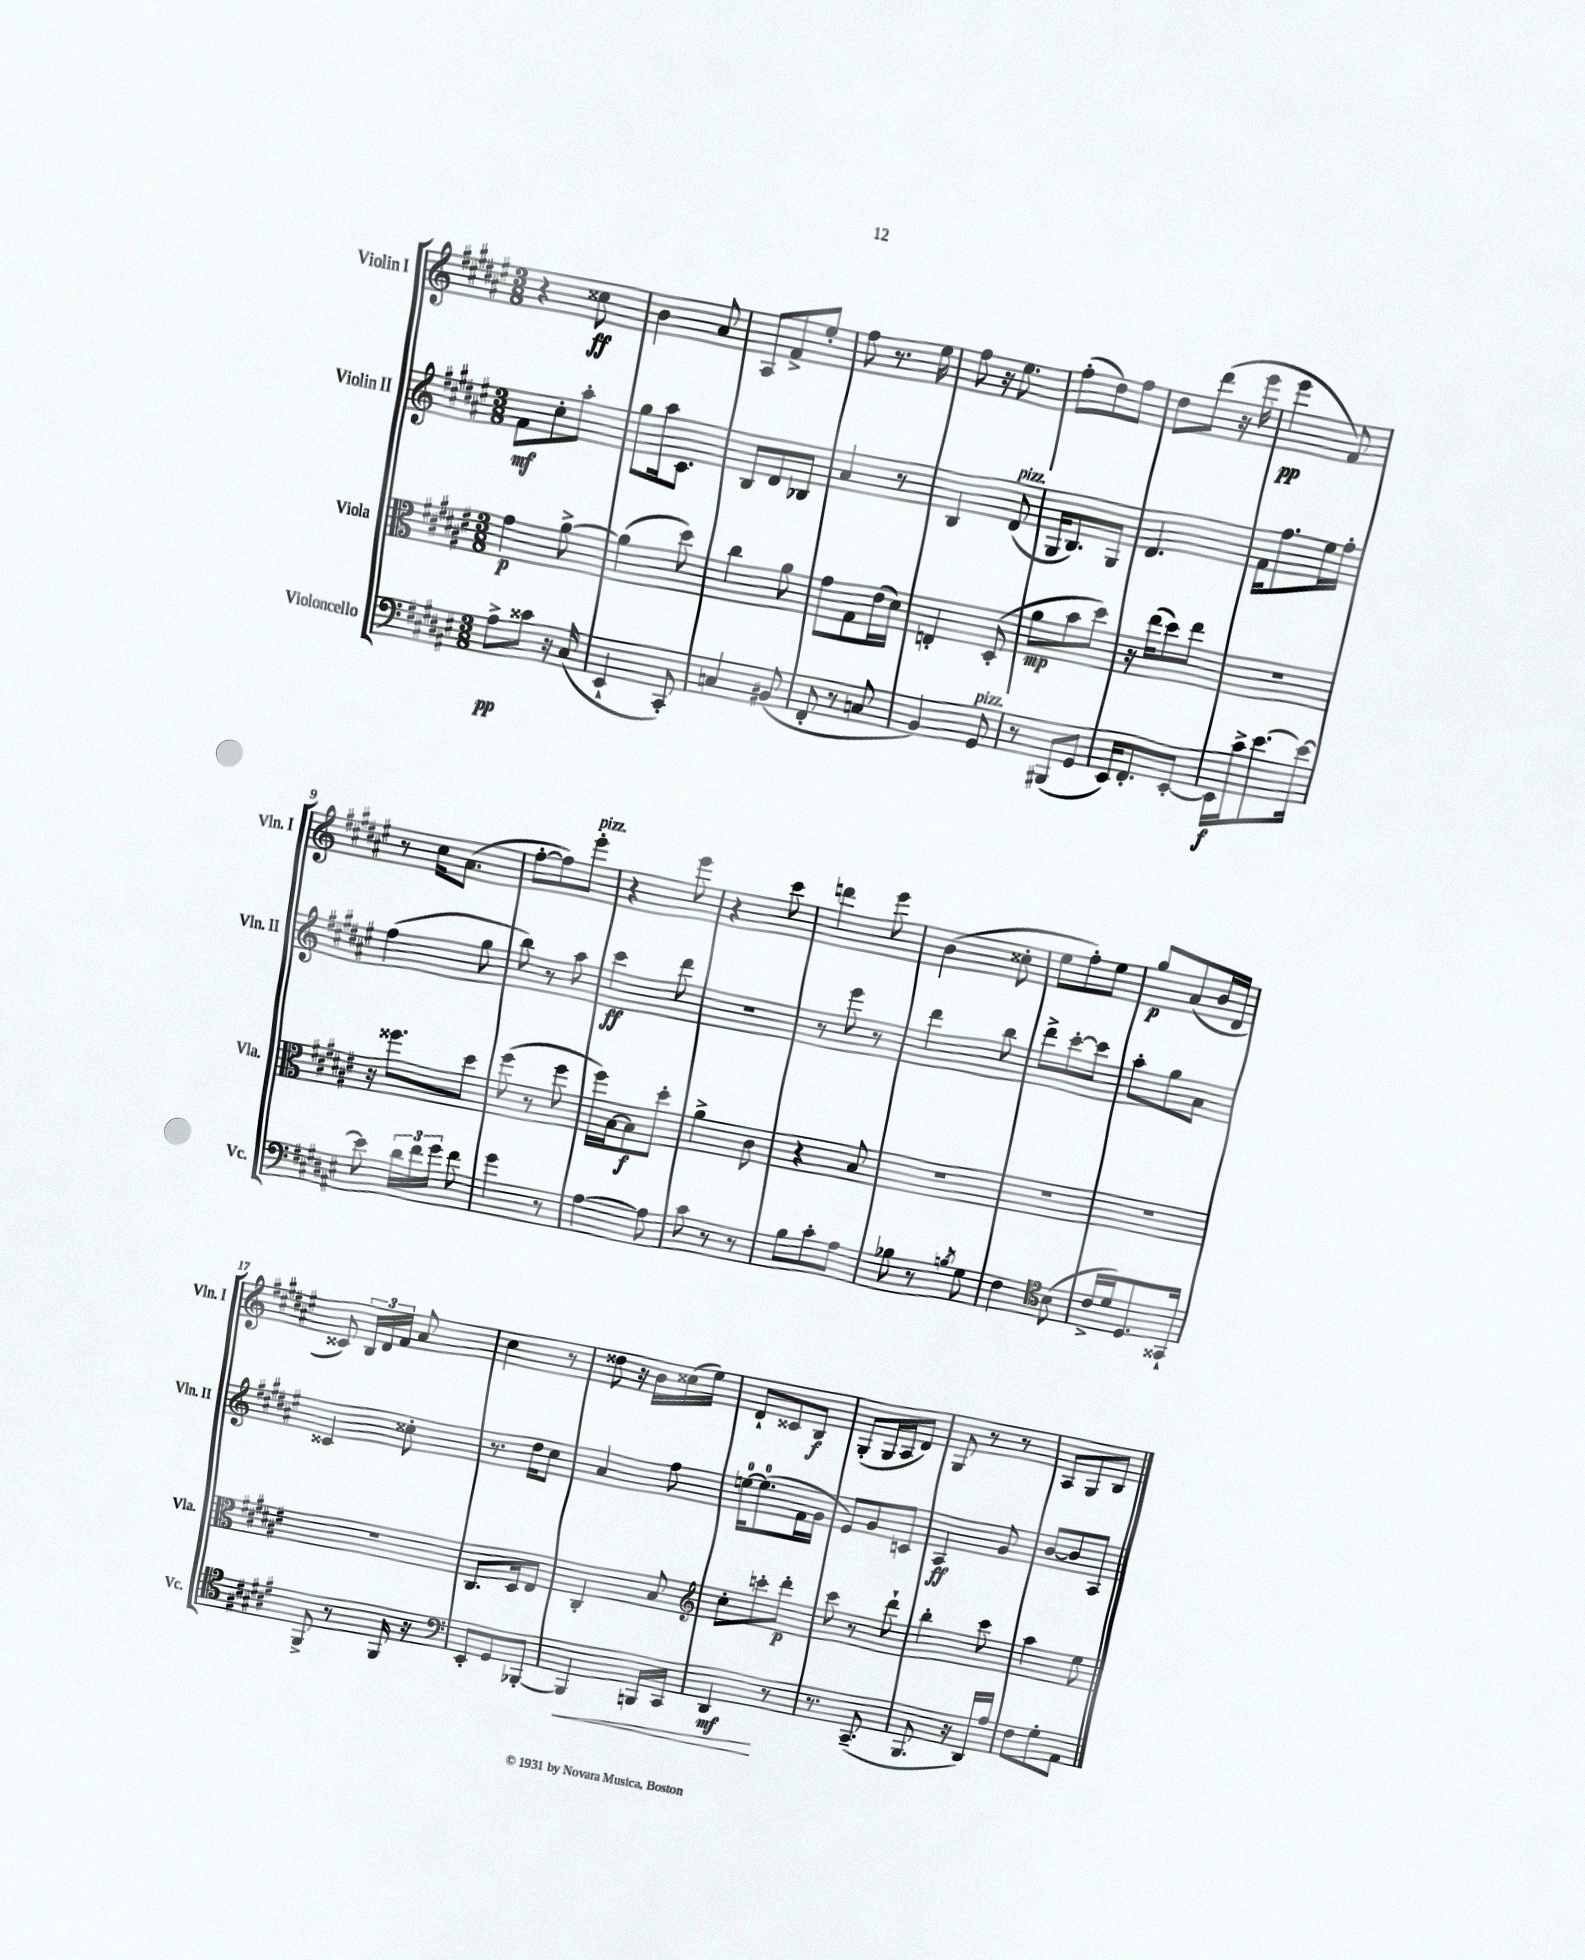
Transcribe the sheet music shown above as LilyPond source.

<<
\new StaffGroup <<
\new Staff = "s0" \with { instrumentName = "Violin I" shortInstrumentName = "Vln. I" } {
    \clef treble \key fis \major \numericTimeSignature \time 3/8
    \autoBeamOff r4 cisis''8\ff |
    b'4 ais'8 |
    ais8[ fis'8-> eis''8]-. |
    fis''8 r8. eis''16 |
    fis''8 r16 eis''8. |
    fis''8[-.( dis''8) fis''8] |
    dis''8[ dis'''8]( r16 eis'''16 |
    eis'''4\pp fis'8) |
    r8 cis''16[ ais'8.]( |
    fis''8[~-. fis''8) eis'''8]-.^\markup { \italic "pizz." } |
    r4 eis'''8 |
    r4 cis'''8 |
    d'''4 eis'''8 |
    b'4( cisis''8-. |
    eis''8[ fis''8-.) eis''8] |
    gis''8[\p ais'8( b'16 dis'16] |
    cisis'8) \tuplet 3/2 { b16[ dis'16 fis'16] } ais'8 |
    cis''4 r8 |
    disis''8 r16 b'16[ cisis''16( eis''16]) |
    dis'8[-! cisis'8 b8]\f |
    gis8[-.( gis16 ais16 dis'8]) |
    gis8 r8 r8 |
    ais8[ gis8 b8] \bar "|." |
}
\new Staff = "s1" \with { instrumentName = "Violin II" shortInstrumentName = "Vln. II" } {
    \clef treble \key fis \major \numericTimeSignature \time 3/8
    \autoBeamOff fis'8[\mf cis''8-. ais''8]-. |
    gis''8[ ais''16 cis'8.] |
    b8[ dis'8 bes8] |
    ais'4 r8 |
    b4 dis'8^\markup { \italic "pizz." }( |
    gis16[ b8.) gis8] |
    dis'4. |
    fis'16[ fis''8. eis''16 fis''16]-. |
    fis''4( gis''8 |
    b''8) r8 ais''8 |
    cis'''4\ff dis'''8 |
    R4. |
    r8 eis'''8 r8 |
    dis'''4 b''8 |
    dis'''8[-> cis'''8~-. cis'''8] |
    ais''8[-. gis''8 ais'8] |
    cisis'4 cisis''8-. |
    r8. dis''16[ cis''8] |
    ais'4 fis''8 |
    e''16[-0~ e''8.-0( fis'16 gis'16] |
    eis'8[) gis'8 c'8] |
    ais4\ff gis'8 |
    b'8[~ b'8 ais8] \bar "|." |
}
\new Staff = "s2" \with { instrumentName = "Viola" shortInstrumentName = "Vla." } {
    \clef alto \key fis \major \numericTimeSignature \time 3/8
    \autoBeamOff gis'4\p ais'8~-> |
    ais'4( dis''8) |
    cis''4 ais'8 |
    gis'8[ gis8 eis'16( dis'16]) |
    e4-. dis8-.( |
    ais'8[\mp b'8 dis''8]) |
    r16 eis''16[( dis''8) eis''8] |
    R4. |
    r16 fisis''8.[ dis''8] |
    fis''8( r8 fis''8 |
    fis''16[) b16~ b8\f dis''8]-. |
    ais'4-> cis'8 |
    r4 b8 |
    R4. |
    R4. |
    R4. |
    R4. |
    cis8.[ dis16 eis8] |
    cis4-. b8 |
    \clef treble cis''8[-. c'''8-. dis'''8]-.\p |
    cis'''8 r8 dis'''8-! |
    b''4-. cis'''8 |
    ais''4 eis''8 \bar "|." |
}
\new Staff = "s3" \with { instrumentName = "Violoncello" shortInstrumentName = "Vc." } {
    \clef bass \key fis \major \numericTimeSignature \time 3/8
    \autoBeamOff ais8[->\pp cisis'8] r16 cis16( |
    eis,4-! cis,8-.) |
    c4 bis,8( |
    fis,8-. r8 c8 |
    b,4) gis,8^\markup { \italic "pizz." } |
    r8 bis,,8[( gis,8] |
    eis,16[) fis,8.-. eis,8]~-. |
    eis,16[\f cis'16-> eis'8.~ eis'16]~ |
    eis'8 \tuplet 3/2 { dis'16[ fis'16 gis'16] } fis'8 |
    gis'4 r8 |
    ais4~ ais8 |
    cis'8 r8 r8 |
    b8[ cis'8-. ais8] |
    bes8 r8 \acciaccatura { b8 } gis8 |
    fis4 \clef tenor b8( |
    cis'16[-> dis'16) dis8. gisis,16]-! |
    fis,8-> r8 fis,16 r16 |
    \clef bass eis,8[-. gis,8 bes,,8]~-. |
    bes,,4\< b,,16[ cis,16] |
    dis,4\mf\! r8 |
    r8. cis,8.--( |
    b,,8. r16 dis,16[) ais16] |
    fis8[ gis8-. ais,8] \bar "|." |
}
>>
>>
